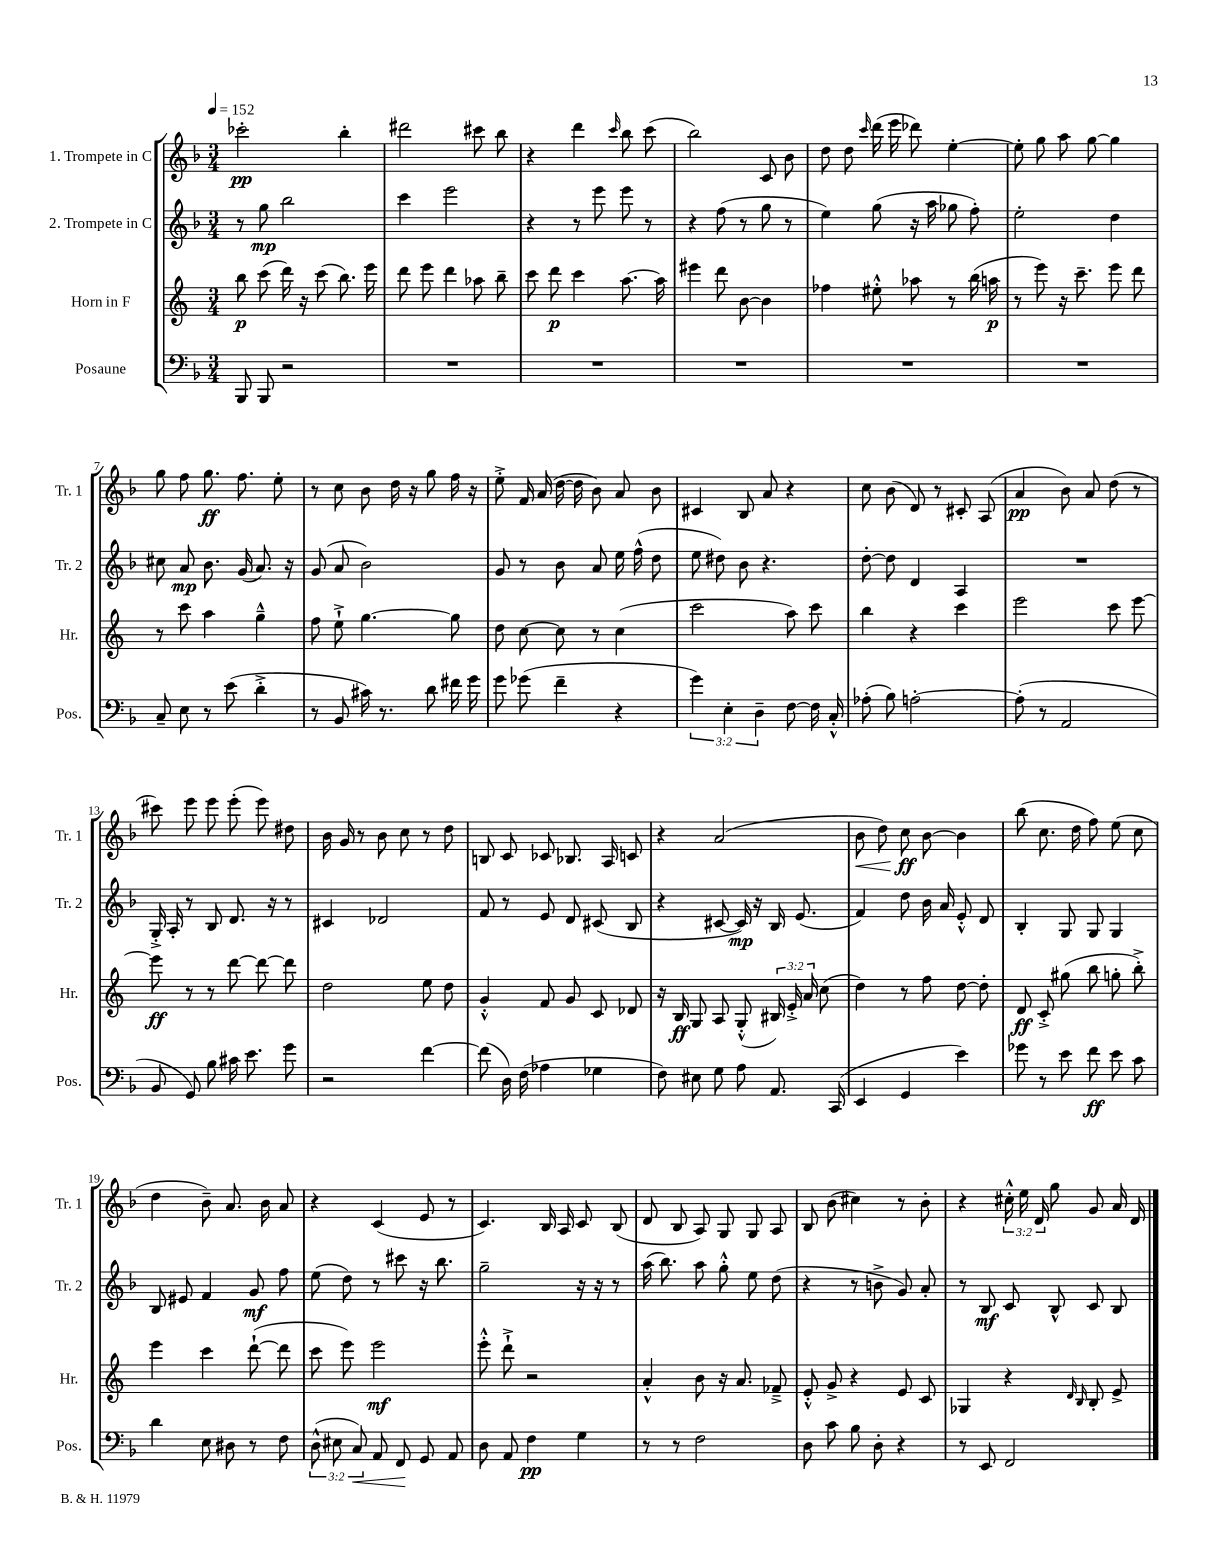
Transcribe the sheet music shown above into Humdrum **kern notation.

**kern	**dynam	**kern	**dynam	**kern	**dynam	**kern	**dynam
*part4	*part4	*part3	*part3	*part2	*part2	*part1	*part1
*staff4	*staff4	*staff3	*staff3	*staff2	*staff2	*staff1	*staff1
*I"Posaune	*	*I"Horn in F	*	*I"2. Trompete in C	*	*I"1. Trompete in C	*
*I'Pos.	*	*I'Hr.	*	*I'Tr. 2	*	*I'Tr. 1	*
*clefF4	*	*clefG2	*	*clefG2	*	*clefG2	*
*k[b-]	*	*k[]	*	*k[b-]	*	*k[b-]	*
*M3/4	*	*M3/4	*	*M3/4	*	*M3/4	*
*MM152	*	*MM152	*	*MM152	*	*MM152	*
=1	=1	=1	=1	=1	=1	=1	=1
8BBB-/	.	8bb\	p	8r	.	2ccc-X'\	pp
8BBB-/	.	(8ccc\	.	8gg\	mp	.	.
2r	.	16ddd\)	.	2bb-\	.	.	.
.	.	16r	.	.	.	.	.
.	.	(8ccc\	.	.	.	.	.
.	.	8.bb\)	.	.	.	4bb-'\	.
.	.	16eee\	.	.	.	.	.
=2	=2	=2	=2	=2	=2	=2	=2
2.r	.	8ddd\	.	4ccc\	.	2ddd#X\	.
.	.	8eee\	.	.	.	.	.
.	.	4ddd\	.	2eee\	.	.	.
.	.	8aa-X\	.	.	.	8ccc#X\	.
.	.	8bb~\	.	.	.	8bb-\	.
=3	=3	=3	=3	=3	=3	=3	=3
2.r	.	8ccc\	.	4r	.	4r	.
.	.	8ddd\	p	.	.	.	.
.	.	4ccc\	.	8r	.	4ddd\	.
.	.	.	.	8eee\	.	.	.
.	.	.	.	.	.	16qqccc/	.
.	.	[8.aa\	.	8eee\	.	8bb-\	.
.	.	.	.	8r	.	(8ccc\	.
.	.	16aa\]	.	.	.	.	.
=4	=4	=4	=4	=4	=4	=4	=4
2.r	.	4eee#X\	.	4r	.	2bb-\)	.
.	.	8ddd\	.	(8ff\	.	.	.
.	.	[8b\	.	8r	.	.	.
.	.	4b\]	.	8gg\	.	8c/	.
.	.	.	.	8r	.	8b-\	.
=5	=5	=5	=5	=5	=5	=5	=5
2.r	.	4ff-X\	.	4ee\)	.	8dd\	.
.	.	.	.	.	.	8dd\	.
.	.	.	.	.	.	16qqccc/	.
.	.	8ee#X'^^\	.	(8gg\	.	(16ddd\	.
.	.	.	.	.	.	16eee\	.
.	.	8aa-X\	.	16r	.	8ddd-X\)	.
.	.	.	.	16aa\	.	.	.
.	.	8r	.	8gg-X\	.	[4ee'\	.
.	.	(16bb\	.	8ff'\)	.	.	.
.	.	16aan\	p	.	.	.	.
=6	=6	=6	=6	=6	=6	=6	=6
2.r	.	8r	.	2ee'\	.	8ee'\]	.
.	.	8eee\)	.	.	.	8gg\	.
.	.	16r	.	.	.	8aa\	.
.	.	8.ccc~\	.	.	.	.	.
.	.	.	.	.	.	[8gg\	.
.	.	8eee\	.	4dd\	.	4gg\]	.
.	.	8ddd\	.	.	.	.	.
!!LO:LB:g=z
=7	=7	=7	=7	=7	=7	=7	=7
8C~/	.	8r	.	8cc#X\	.	8gg\	.
8E\	.	8ccc\	.	8a/	mp	8ff\	.
8r	.	4aa\	.	8.b-\	.	8.gg\	ff
(8e\	.	.	.	.	.	.	.
.	.	.	.	(16g/	.	8.ff\	.
4d'^\	.	4gg~^^\	.	8.a/)	.	.	.
.	.	.	.	.	.	8ee'\	.
.	.	.	.	16r	.	.	.
=8	=8	=8	=8	=8	=8	=8	=8
8r	.	8ff\	.	(8g/	.	8r	.
8BB-/	.	8ee`^\	.	8a/	.	8cc\	.
16c#X\)	.	[4.gg\	.	2b-\)	.	8b-\	.
8.r	.	.	.	.	.	.	.
.	.	.	.	.	.	16dd\	.
.	.	.	.	.	.	16r	.
8d\	.	.	.	.	.	8gg\	.
16f#X\	.	8gg\]	.	.	.	16ff\	.
16g\	.	.	.	.	.	16r	.
=9	=9	=9	=9	=9	=9	=9	=9
8g\	.	8dd\	.	8g/	.	8ee'^\	.
(8g-X\	.	[8cc\	.	8r	.	16f/	.
.	.	.	.	.	.	(16a/	.
4f~\	.	8cc\]	.	8b-\	.	[16dd\	.
.	.	.	.	.	.	16dd\]	.
.	.	8r	.	8a/	.	8b-\)	.
4r	.	(4cc\	.	16ee\	.	8a/	.
.	.	.	.	(16ff^^\	.	.	.
.	.	.	.	8dd\	.	8b-\	.
=10	=10	=10	=10	=10	=10	=10	=10
6g\)	.	2ccc\	.	8ee\	.	4c#X/	.
.	.	.	.	8dd#X\)	.	.	.
6E'\	.	.	.	.	.	.	.
.	.	.	.	8b-\	.	8B-/	.
6D~\	.	.	.	.	.	.	.
.	.	.	.	4.r	.	8a/	.
[8F\	.	8aa\)	.	.	.	4r	.
16F\]	.	8ccc\	.	.	.	.	.
16C'^^/	.	.	.	.	.	.	.
=11	=11	=11	=11	=11	=11	=11	=11
(8A-X'\	.	4bb\	.	[8dd'\	.	8cc\	.
8B-\)	.	.	.	8dd\]	.	(8b-\	.
[2An'\	.	4r	.	4d/	.	8d/)	.
.	.	.	.	.	.	8r	.
.	.	4ccc\	.	4A/	.	8c#X'/	.
.	.	.	.	.	.	(8A/	.
=12	=12	=12	=12	=12	=12	=12	=12
(8A'\]	.	2eee\	.	2.r	.	4a/	pp
8r	.	.	.	.	.	.	.
2AA/	.	.	.	.	.	8b-\)	.
.	.	.	.	.	.	8a/	.
.	.	8ccc\	.	.	.	(8dd\	.
.	.	[8eee\	.	.	.	8r	.
!!LO:LB:g=z
=13	=13	=13	=13	=13	=13	=13	=13
8BB-/	.	8eee\]	ff	16G'^/	.	8ccc#X\)	.
.	.	.	.	16A'/	.	.	.
8GG/)	.	8r	.	8r	.	8eee\	.
8B-\	.	8r	.	8B-/	.	8eee\	.
16c#X\	.	[8ddd\	.	8.d/	.	(8eee'\	.
8.e\	.	.	.	.	.	.	.
.	.	8ddd\_	.	.	.	8eee\)	.
.	.	.	.	16r	.	.	.
8g\	.	8ddd\]	.	8r	.	8dd#X\	.
=14	=14	=14	=14	=14	=14	=14	=14
2r	.	2dd\	.	4c#X/	.	16b-\	.
.	.	.	.	.	.	16g/	.
.	.	.	.	.	.	8r	.
.	.	.	.	2d-X/	.	8b-\	.
.	.	.	.	.	.	8cc\	.
[4f\	.	8ee\	.	.	.	8r	.
.	.	8dd\	.	.	.	8dd\	.
=15	=15	=15	=15	=15	=15	=15	=15
(8f\]	.	4g'^^/	.	8f/	.	8Bn/	.
16D\)	.	.	.	8r	.	8c/	.
(16F\	.	.	.	.	.	.	.
4A-X\	.	8f/	.	8e/	.	8c-X/	.
.	.	8g/	.	8d/	.	8.B-X/	.
4G-X\	.	8c/	.	(8c#X/	.	.	.
.	.	.	.	.	.	16A/	.
.	.	8d-X/	.	8B-/	.	8cn/	.
=16	=16	=16	=16	=16	=16	=16	=16
8F\)	.	16r	.	4r	.	4r	.
.	.	16B/	ff	.	.	.	.
8E#X\	.	8G/	.	.	.	.	.
8G\	.	8A/	.	[8c#X/	.	(2a/	.
8A\	.	(8G'^^/	.	16c#/])	mp	.	.
.	.	.	.	16r	.	.	.
8.AA/	.	24B#X/)	.	16B-/	.	.	.
.	.	24e'^/	.	.	.	.	.
.	.	.	.	(8.e/	.	.	.
.	.	24a/	.	.	.	.	.
.	.	(8cc\	.	.	.	.	.
(16CC/	.	.	.	.	.	.	.
=17	=17	=17	=17	=17	=17	=17	=17
!	!	!	!	!	!	!	!LO:HP:b
4EE/	.	4dd\)	.	4f/)	.	8b-\	<
.	.	.	.	.	.	8dd\)	.
4GG/	.	8r	.	8dd\	.	8cc\	ff
.	.	8ff\	.	16b-\	.	[8b-\	[
.	.	.	.	16a/	.	.	.
4e\)	.	[8dd\	.	8e'^^/	.	4b-\]	.
.	.	8dd'\]	.	8d/	.	.	.
=18	=18	=18	=18	=18	=18	=18	=18
8g-X\	.	8d/	ff	4B-'/	.	(8bb-\	.
8r	.	8c'^/	.	.	.	8.cc\	.
8e\	.	(8gg#X\	.	8G/	.	.	.
.	.	.	.	.	.	16dd\	.
8f\	ff	8bb\	.	8G/	.	8ff\)	.
8e\	.	8ggn'\	.	4G/	.	(8ee\	.
8c\	.	8bb'^\)	.	.	.	8cc\	.
!!LO:LB:g=z
=19	=19	=19	=19	=19	=19	=19	=19
4d\	.	4eee\	.	8B-/	.	4dd\	.
.	.	.	.	8e#X/	.	.	.
8E\	.	4ccc\	.	4f/	.	8b-~\)	.
8D#X\	.	.	.	.	.	8.a/	.
8r	.	([8ddd`\	.	8g/	mf	.	.
.	.	.	.	.	.	16b-\	.
8F\	.	8ddd\]	.	8ff\	.	8a/	.
=20	=20	=20	=20	=20	=20	=20	=20
(12D^^\	.	8ccc\	.	(8ee\	.	4r	.
12E#X\	.	.	.	.	.	.	.
.	.	8eee\)	.	8dd\)	.	.	.
!	!LO:HP:b	!	!	!	!	!	!
12C/)	<	.	.	.	.	.	.
8AA/	.	2eee\	mf	8r	.	(4c/	.
8FF/	.	.	.	8ccc#X\	.	.	.
8GG/	[	.	.	16r	.	8e/	.
.	.	.	.	8.bb-\	.	.	.
8AA/	.	.	.	.	.	8r	.
=21	=21	=21	=21	=21	=21	=21	=21
8D\	.	8eee'^^\	.	2gg~\	.	4.c/)	.
8AA/	.	8ddd`^\	.	.	.	.	.
4F\	pp	2r	.	.	.	.	.
.	.	.	.	.	.	16B-/	.
.	.	.	.	.	.	16A/	.
4G\	.	.	.	16r	.	8c/	.
.	.	.	.	16r	.	.	.
.	.	.	.	8r	.	(8B-/	.
=22	=22	=22	=22	=22	=22	=22	=22
8r	.	4a'^^/	.	(16aa\	.	8d/	.
.	.	.	.	8.bb-\)	.	.	.
8r	.	.	.	.	.	8B-/	.
2F\	.	8b\	.	8aa\	.	8A/)	.
.	.	16r	.	8gg'^^\	.	8G/	.
.	.	8.a/	.	.	.	.	.
.	.	.	.	8ee\	.	8G/	.
.	.	8f-X~^/	.	(8dd\	.	8A/	.
=23	=23	=23	=23	=23	=23	=23	=23
8D\	.	8e'^^/	.	4r	.	8B-/	.
8c\	.	8g^/	.	.	.	(8b-\	.
8B-\	.	4r	.	8r	.	4cc#X\)	.
8D'\	.	.	.	8bn^\	.	.	.
4r	.	8e/	.	8g/)	.	8r	.
.	.	8c/	.	8a'/	.	8b-'\	.
=24	=24	=24	=24	=24	=24	=24	=24
8r	.	4G-X/	.	8r	.	4r	.
8EE/	.	.	.	8B-/	mf	.	.
2FF/	.	4r	.	8c/	.	24cc#X'^^\	.
.	.	.	.	.	.	24ee\	.
.	.	.	.	.	.	24d/	.
.	.	.	.	8B-^^/	.	8gg\	.
.	.	16qqd/	.	.	.	.	.
.	.	16qqB/	.	.	.	.	.
.	.	8B'/	.	8c/	.	8g/	.
.	.	8e^/	.	8B-/	.	16a/	.
.	.	.	.	.	.	16d/	.
==	==	==	==	==	==	==	==
*-	*-	*-	*-	*-	*-	*-	*-
